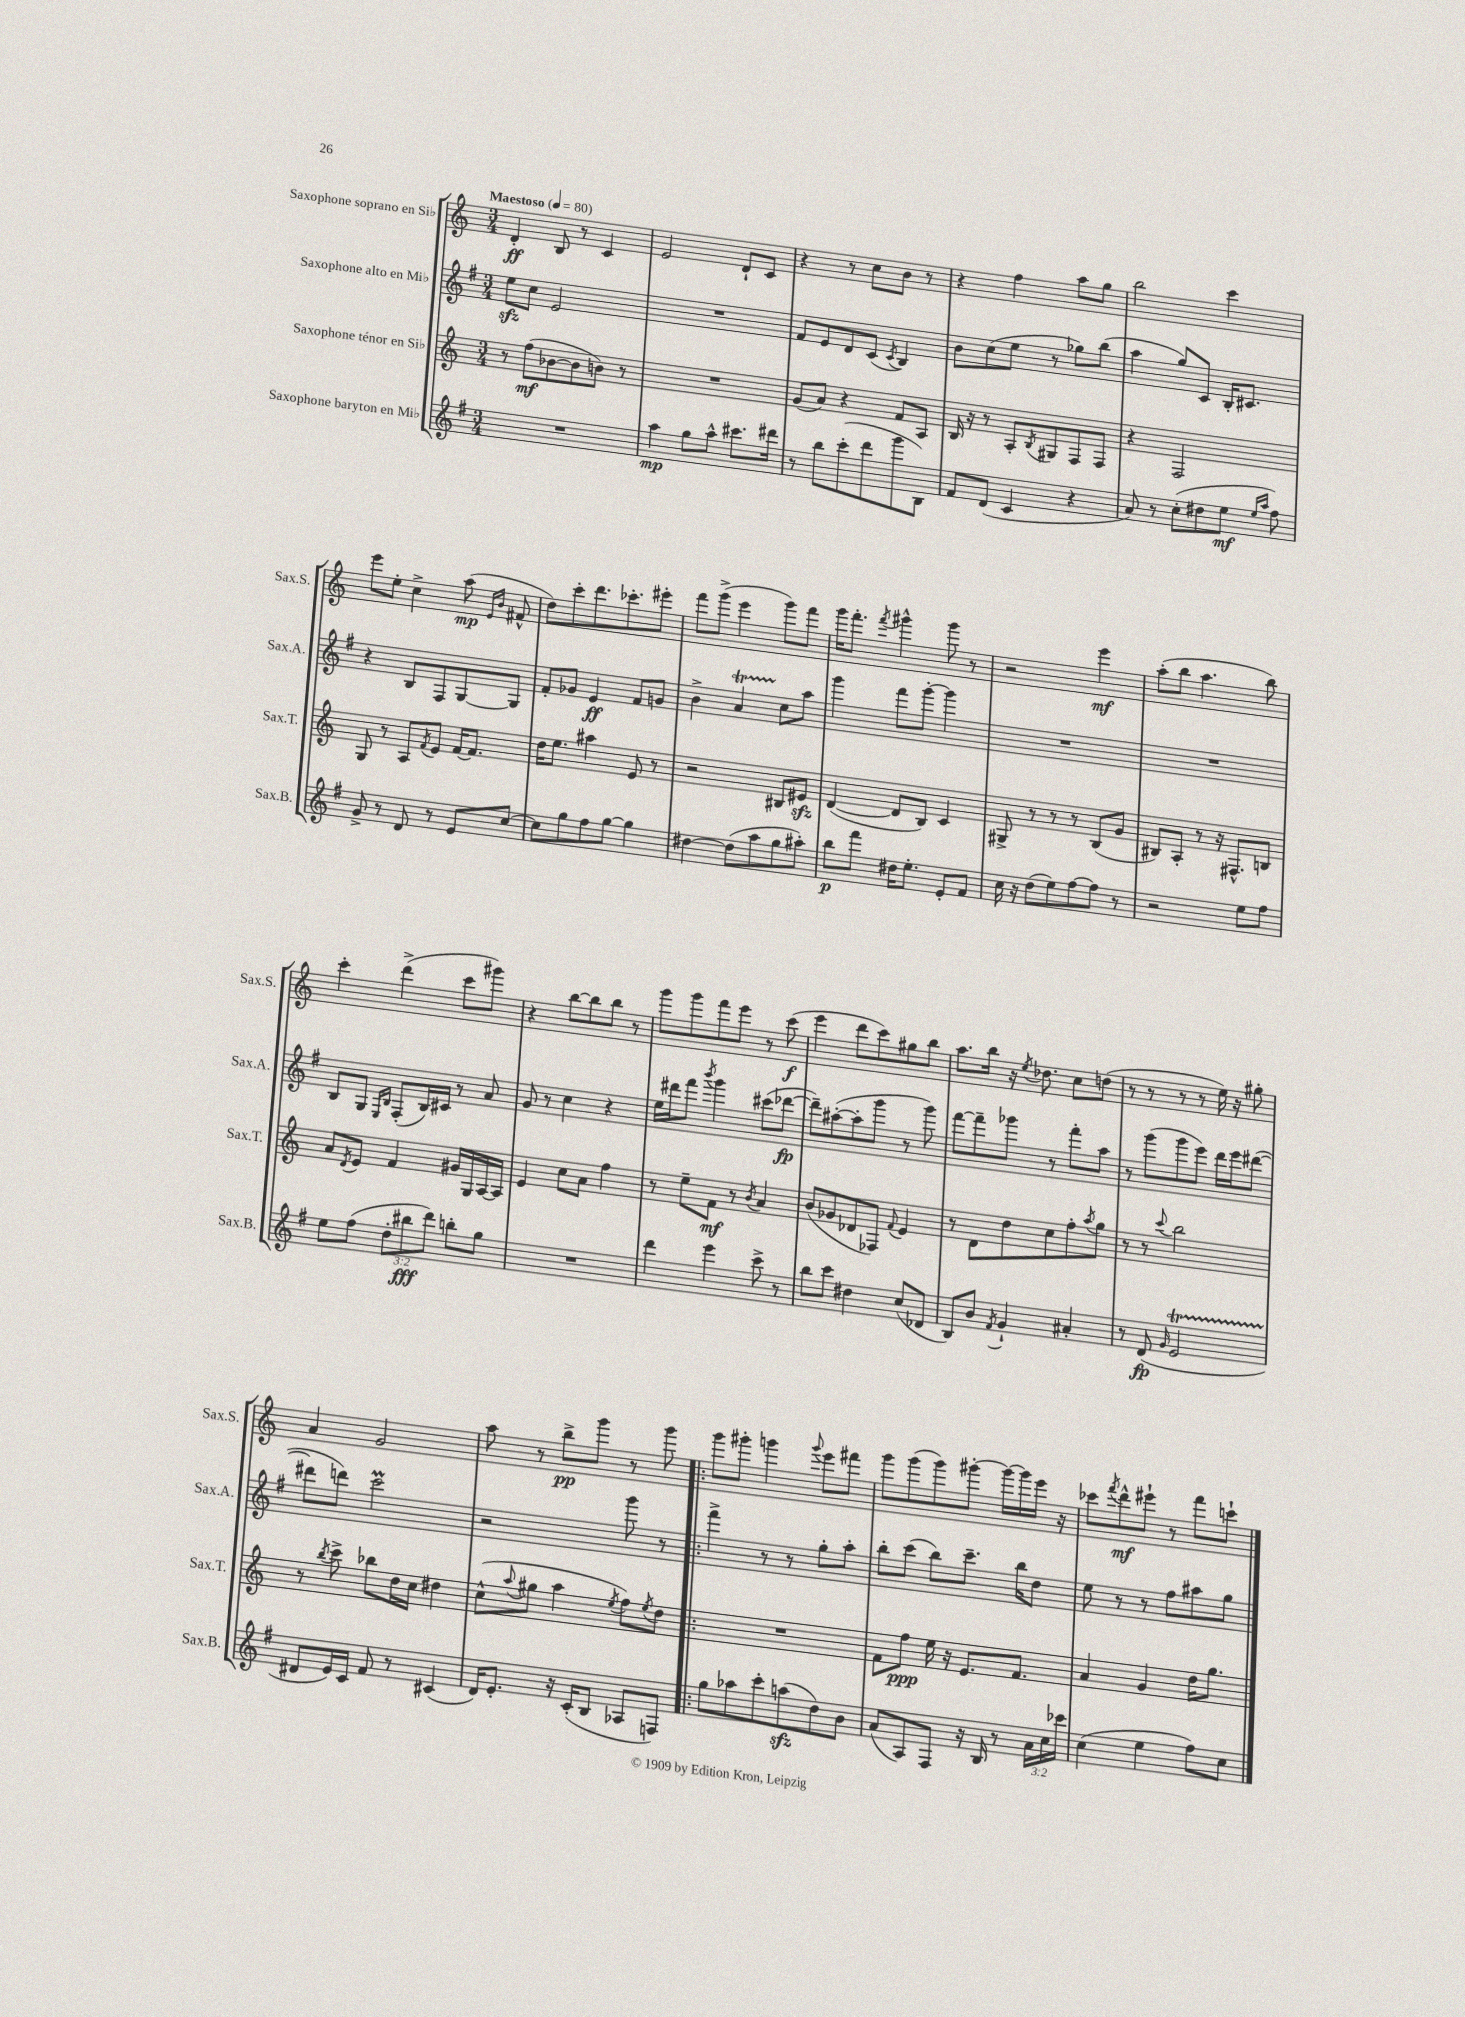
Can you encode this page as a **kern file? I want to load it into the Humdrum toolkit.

**kern	**dynam	**kern	**dynam	**kern	**dynam	**kern	**dynam
*part4	*part4	*part3	*part3	*part2	*part2	*part1	*part1
*staff4	*staff4	*staff3	*staff3	*staff2	*staff2	*staff1	*staff1
*I"Saxophone baryton en Mi♭	*	*I"Saxophone ténor en Si♭	*	*I"Saxophone alto en Mi♭	*	*I"Saxophone soprano en Si♭	*
*I'Sax.B.	*	*I'Sax.T.	*	*I'Sax.A.	*	*I'Sax.S.	*
*clefG2	*	*clefG2	*	*clefG2	*	*clefG2	*
*k[f#]	*	*k[]	*	*k[f#]	*	*k[]	*
*M3/4	*	*M3/4	*	*M3/4	*	*M3/4	*
*MM80	*	*MM80	*	*MM80	*	*MM80	*
=1	=1	=1	=1	=1	=1	=1	=1
!	!	!	!	!	!	!LO:TX:a:B:t=Maestoso	!
2.r	.	8r	.	8eezz\L	.	4d'/	ff
.	.	(8ff\L	mf	8cc\J	.	.	.
.	.	[8b-X\	.	2e/	.	8B/	.
.	.	8b-\]	.	.	.	8r	.
.	.	8bn\J)	.	.	.	4c/	.
.	.	8r	.	.	.	.	.
=2	=2	=2	=2	=2	=2	=2	=2
4aa\	mp	2.r	.	2.r	.	2e/	.
8gg\L	.	.	.	.	.	.	.
8aa^^\J	.	.	.	.	.	.	.
8.ccc#X\L	.	.	.	.	.	8d`/L	.
.	.	.	.	.	.	8c/J	.
16ddd#X\Jk	.	.	.	.	.	.	.
=3	=3	=3	=3	=3	=3	=3	=3
8r	.	(8g/L	.	8f#/L	.	4r	.
8bb\L	.	8a/J)	.	8e/	.	.	.
(8ccc'\	.	4r	.	8d/	.	8r	.
8ddd\	.	.	.	(8c/J	.	8cc\L	.
.	.	.	.	8qc/	.	.	.
8ggg\	.	8f/L	.	4B/)	.	8b\J	.
8B\J)	.	8A/J	.	.	.	8r	.
=4	=4	=4	=4	=4	=4	=4	=4
8f#/L	.	16B/	.	8b\L	.	4r	.
.	.	16r	.	.	.	.	.
(8d/J	.	8r	.	(8cc\	.	.	.
4c/	.	8A'/L	.	8ee\J	.	4ff\	.
.	.	8qB/	.	.	.	.	.
.	.	8G#X/	.	8r	.	.	.
4r	.	8F/	.	8gg-X\L)	.	8aa\L	.
.	.	8F/J	.	(8bb\J	.	8gg\J	.
=5	=5	=5	=5	=5	=5	=5	=5
8a/)	.	4r	.	4aa\	.	2bb\	.
8r	.	.	.	.	.	.	.
(8cc'\L	.	2F/	.	8gg/L)	.	.	.
8dd#X\	.	.	.	8c/J	.	.	.
8ee\J	mf	.	.	16B'/KL	.	4ccc\	.
.	.	.	.	8.c#X/J	.	.	.
16qqee/LL	.	.	.	.	.	.	.
16qqaa/JJ	.	.	.	.	.	.	.
8ff#\)	.	.	.	.	.	.	.
!!LO:LB:g=z
=6	=6	=6	=6	=6	=6	=6	=6
8g^/	.	8G/	.	4r	.	8eee\L	.
8r	.	8r	.	.	.	8ee'\J	.
8d/	.	8A/L	.	8B/L	.	4cc^\	.
.	.	8qf/	.	.	.	.	.
8r	.	8e/J	.	8F#/	.	.	.
8e/L	.	[16f/KL	.	[8G/	.	(8aa\	mp
.	.	8.f/J]	.	.	.	.	.
.	.	.	.	.	.	16qqe/LL	.
.	.	.	.	.	.	16qqb/JJ	.
[8cc/J	.	.	.	8G/J]	.	8f#X^^/	.
=7	=7	=7	=7	=7	=7	=7	=7
8cc\L]	.	16dd\KL	.	8f#'/L	.	8dd\L)	.
.	.	8.ee\J	.	.	.	.	.
8gg\	.	.	.	8g-X/J	.	8ccc'\	.
8ff#\	.	4aa#X\	.	4e/	ff	8.ddd\	.
[8gg\J	.	.	.	.	.	.	.
.	.	.	.	.	.	8.ccc-X'\	.
4gg\]	.	8e/	.	8f#/L	.	.	.
.	.	8r	.	8gn/J	.	8eee#X'\J	.
=8	=8	=8	=8	=8	=8	=8	=8
[4dd#X\	.	2r	.	4b^\	.	8fff\L	.
.	.	.	.	.	.	(8ggg^\J	.
(8dd#\L]	.	.	.	4aT/	.	4eee\	.
8aa\	.	.	.	.	.	.	.
8gg\	.	8B#X/L	.	8cc\L	.	8ggg\L)	.
8aa#X'\J)	.	8e#Xzz/J	.	8aa\J	.	8fff\J	.
=9	=9	=9	=9	=9	=9	=9	=9
8bb\L	p	([4d/	.	4ggg\	.	16ggg\KL	.
.	.	.	.	.	.	8.fff'\J	.
8fff#\J	.	.	.	.	.	.	.
.	.	.	.	.	.	8qfff/	.
16dd#X\KL	.	8d/L]	.	8fff#\L	.	4ggg#X^^\	.
8.ee'\J	.	.	.	.	.	.	.
.	.	8B/J)	.	[8ggg'\J	.	.	.
8e'/L	.	4c/	.	4ggg\]	.	8ggg#\	.
8f#/J	.	.	.	.	.	8r	.
=10	=10	=10	=10	=10	=10	=10	=10
16cc\	.	8G#X^/	.	2.r	.	2r	.
16r	.	.	.	.	.	.	.
(8dd\L	.	8r	.	.	.	.	.
8ee\)	.	8r	.	.	.	.	.
[8ff#\	.	8r	.	.	.	.	.
8ff#\J]	.	(8B/L	.	.	.	4eee\	mf
8r	.	8g/J	.	.	.	.	.
=11	=11	=11	=11	=11	=11	=11	=11
2r	.	8B#X/L)	.	2.r	.	(8aa'\L	.
.	.	8A'/J	.	.	.	8bb\J	.
.	.	8r	.	.	.	4.aa\	.
.	.	16r	.	.	.	.	.
.	.	8.F#X^^/L	.	.	.	.	.
8ee\L	.	.	.	.	.	.	.
8ff#\J	.	8Bn/J	.	.	.	8bb\)	.
!!LO:LB:g=z
=12	=12	=12	=12	=12	=12	=12	=12
8ee\L	.	8a/L	.	8B/L	.	4ccc'\	.
.	.	8qd/	.	.	.	.	.
(8ff#\J	.	8e/J	.	8G/J	.	.	.
.	.	.	.	16qqE/LL	.	.	.
.	.	.	.	16qqB/JJ	.	.	.
12dd'\L	.	4f/	.	(8F#'/L	.	(4ddd^\	.
12bb#X\	fff	.	.	.	.	.	.
.	.	.	.	16B/L)	.	.	.
12ddd\J)	.	.	.	.	.	.	.
.	.	.	.	16c#X/JJ	.	.	.
8bbn'\L	.	16g#X/LL	.	8r	.	8ccc\L	.
.	.	16G/	.	.	.	.	.
8gg\J	.	[16A/	.	8a/	.	8ggg#X\J)	.
.	.	16A/JJ]	.	.	.	.	.
=13	=13	=13	=13	=13	=13	=13	=13
2.r	.	4e/	.	8g/	.	4r	.
.	.	.	.	8r	.	.	.
.	.	8cc\L	.	4cc\	.	[8bb\L	.
.	.	8a\J	.	.	.	8bb\]	.
.	.	4ff\	.	4r	.	8bb\J	.
.	.	.	.	.	.	8r	.
=14	=14	=14	=14	=14	=14	=14	=14
4ddd\	.	8r	.	16ee\LL	.	8ggg\L	.
.	.	.	.	16ddd#X\J	.	.	.
.	.	8ee~\L	.	8fff#\J	.	8ggg\	.
.	.	.	.	8qbbb/	.	.	.
4eee\	.	8f\J	mf	4ggg\	.	8fff\	.
.	.	8r	.	.	.	8eee\J	.
.	.	8qb/	.	.	.	.	.
8ccc^\	.	4a/	.	(8ccc#X\L	.	8r	.
8r	.	.	.	[8ddd-X\J	fp	(8ccc\	f
=15	=15	=15	=15	=15	=15	=15	=15
8bb\L	.	(8b/L	.	8ddd-~\L])	.	4eee\	.
8ccc\J	.	8g-X/	.	([8aa#X'\	.	.	.
4dd#X\	.	8d-X/	.	8aa#'\]	.	8ddd\L	.
.	.	8F-X/J)	.	8ggg\J	.	8ccc\)	.
.	.	8qqf/	.	.	.	.	.
(8cc/L	.	4e/	.	8r	.	8gg#X\	.
8d-X/J	.	.	.	8ggg\)	.	8bb\J	.
=16	=16	=16	=16	=16	=16	=16	=16
8B/L)	.	8r	.	[8fff#\L	.	8.aa\L	.
8b/J	.	8d\L	.	8fff#~\]	.	.	.
.	.	.	.	.	.	16bb\Jk	.
8qf#/	.	.	.	.	.	.	.
4g`/	.	8dd\	.	8ggg-X\J	.	16r	.
.	.	.	.	.	.	8qee/	.
.	.	.	.	.	.	8.dd-X\	.
.	.	8cc\	.	8r	.	.	.
4a#X'/	.	8ff'\	.	8fff#'\L	.	8cc\L	.
.	.	8qaa/	.	.	.	.	.
.	.	8gg\J	.	8aa\J	.	(8ddn\J	.
=17	=17	=17	=17	=17	=17	=17	=17
8r	.	8r	.	8r	.	8r	.
(8d/	fp	8r	.	(8ggg\L	.	8r	.
16qqg/	.	8qqccc/	.	.	.	.	.
2eT/	.	2bb\	.	8ggg\	.	8r	.
.	.	.	.	8eee\J)	.	8r	.
.	.	.	.	16ddd\LL	.	16ee\)	.
.	.	.	.	16eee\J	.	16r	.
.	.	.	.	([8ddd#X\J	.	8gg#X'\	.
!!LO:LB:g=z
=18	=18	=18	=18	=18	=18	=18	=18
8d#X/L	.	8r	.	8ddd#X\L]	.	4a/	.
.	.	8qbb/	.	.	.	.	.
16e/L)	.	8ccc^\	.	8dddn\J)	.	.	.
16c/JJ	.	.	.	.	.	.	.
8f#/	.	8bb-X\L	.	2cccM\	.	2g/	.
8r	.	16dd\L	.	.	.	.	.
.	.	16cc\JJ	.	.	.	.	.
(4c#X/	.	4dd#X\	.	.	.	.	.
=19	=19	=19	=19	=19	=19	=19	=19
16d/KL)	.	(8cc^^\L	.	2r	.	8aa\	.
8.e'/J	.	.	.	.	.	.	.
.	.	8qqaa/	.	.	.	.	.
.	.	8gg#X\J	.	.	.	8r	.
16r	.	4aa\	.	.	.	8bb^\L	pp
(16c'/KL	.	.	.	.	.	.	.
8B/J	.	.	.	.	.	8ggg\J	.
.	.	8qee/	.	.	.	.	.
8A-X/L	.	8ff\L)	.	8ggg\	.	8r	.
.	.	8qee/	.	.	.	.	.
8Fn/J)	.	8dd\J	.	8r	.	8ggg\	.
=20!|:	=20!|:	=20!|:	=20!|:	=20!|:	=20!|:	=20!|:	=20!|:
8gg\L	.	2.r	.	4fff#^\	.	8ggg\L	.
8aa-X\	.	.	.	.	.	8ggg#X'\J	.
8ccc'\	.	.	.	8r	.	4gggn\	.
(8aanzz\	.	.	.	8r	.	.	.
.	.	.	.	.	.	8qqggg/	.
8dd\)	.	.	.	8gg'\L	.	8eee\L	.
8b\J	.	.	.	8aa'\J	.	8fff#X\J	.
=21	=21	=21	=21	=21	=21	=21	=21
(8a/L	.	8f\L	.	8bb'\L	.	8ggg\L	.
8A/)	.	8ff\J	ppp	(8ccc\J	.	(8ggg\	.
8F#/J	.	16ee\	.	8bb\L)	.	8ggg\)	.
.	.	16r	.	.	.	.	.
16r	.	8.e/L	.	8.ccc~\J	.	[8ggg#X'\J	.
16B/	.	.	.	.	.	.	.
8r	.	.	.	.	.	16ggg#\LL_	.
.	.	8.f/J	.	16bb\KL	.	16ggg#\]	.
24a\LL	.	.	.	8dd\J	.	16eee\JJ	.
24cc\	.	.	.	.	.	.	.
.	.	.	.	.	.	16r	.
24ccc-X\JJ	.	.	.	.	.	.	.
=22	=22	=22	=22	=22	=22	=22	=22
(4cc\	.	4a/	.	8ee\	.	8ccc-X\L	.
.	.	.	.	.	.	8qfff/	.
.	.	.	.	8r	.	8ddd^^\	mf
4ee\	.	4g/	.	8r	.	8eee#X`\J	.
.	.	.	.	8ff#\L	.	8r	.
8ff#\L)	.	16dd\KL	.	8aa#X\	.	8fff\L	.
.	.	8.gg\J	.	.	.	.	.
8cc\J	.	.	.	8gg\J	.	8cccn`\J	.
==	==	==	==	==	==	==	==
*-	*-	*-	*-	*-	*-	*-	*-
